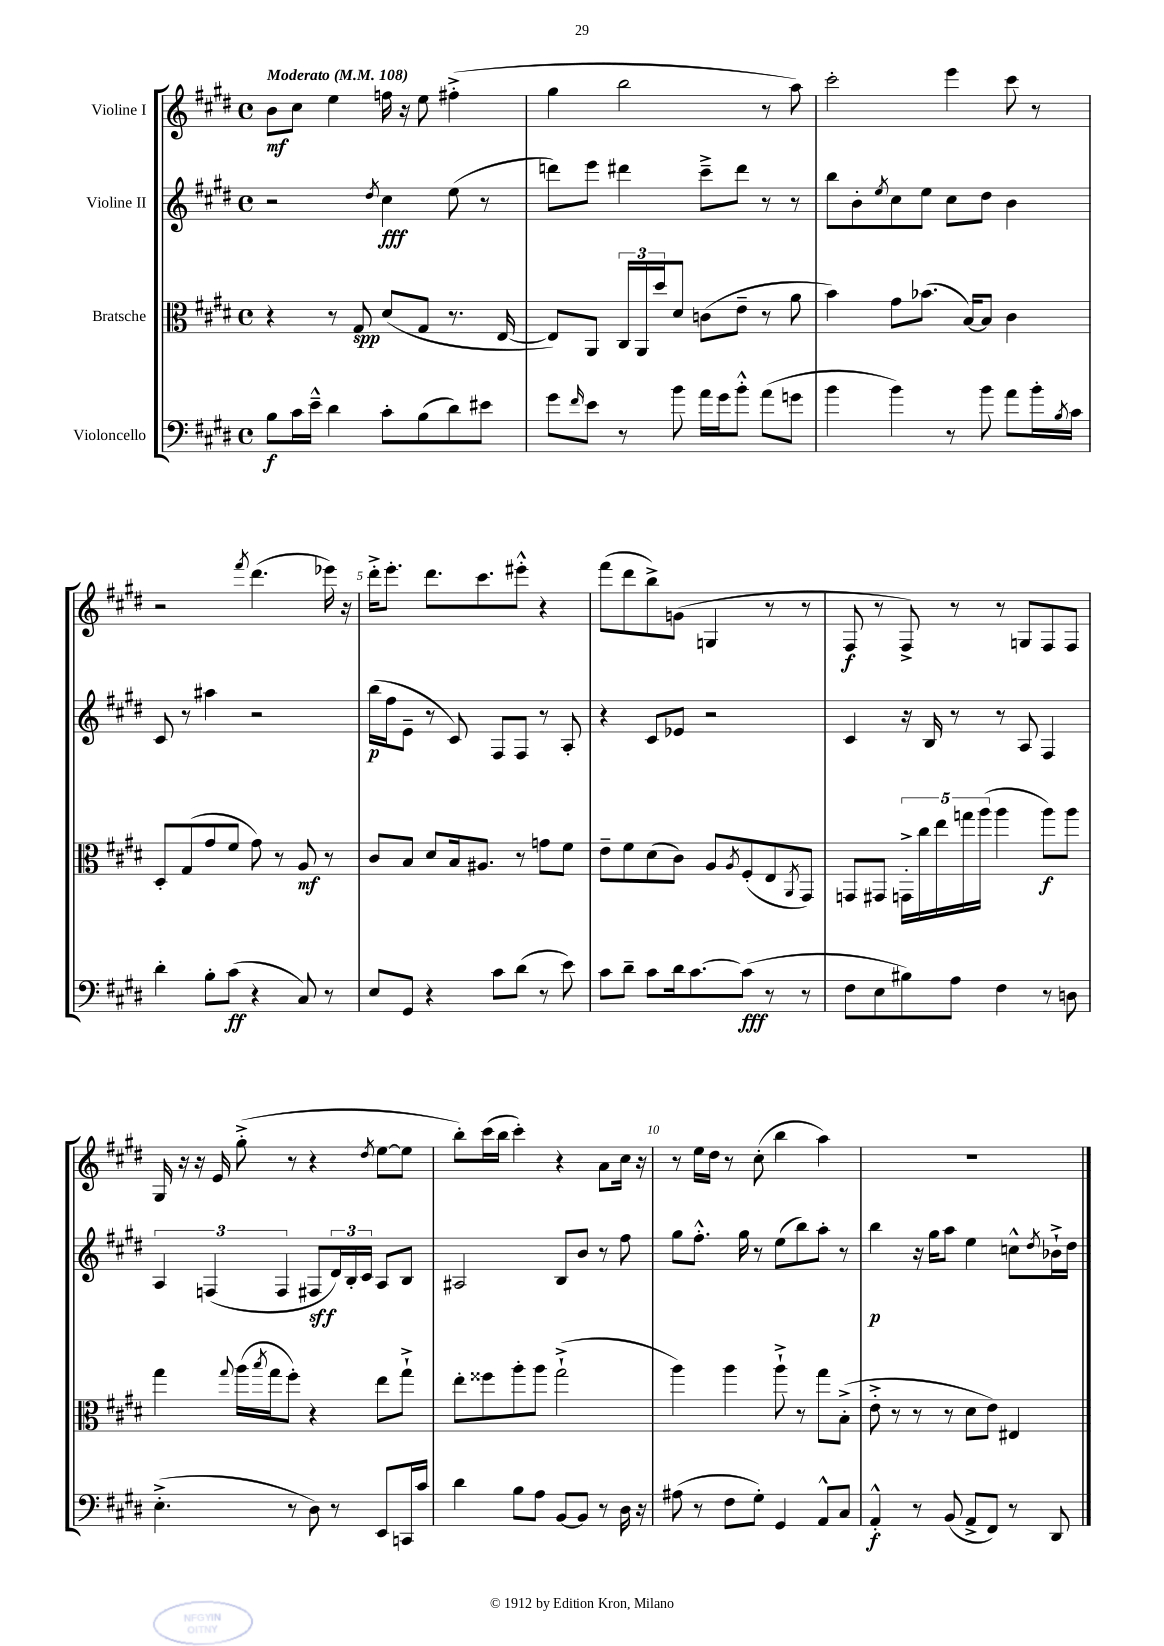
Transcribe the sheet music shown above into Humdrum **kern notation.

**kern	**kern	**kern	**kern
*staff4	*staff3	*staff2	*staff1
*clefF4	*clefC3	*clefG2	*clefG2
*k[f#c#g#d#]	*k[f#c#g#d#]	*k[f#c#g#d#]	*k[f#c#g#d#]
*M4/4	*M4/4	*M4/4	*M4/4
*met(c)	*met(c)	*met(c)	*met(c)
*MM108	*MM108	*MM108	*MM108
8B	4r	2r	8b
16c#	.	.	8cc#
16e~^^	.	.	.
4d#	8r	.	4ee
.	8G#	.	.
.	.	8qdd#	.
8c#'	(8d#	4cc#	16ff
.	.	.	16r
(8B	8G#	.	8ee
8d#)	8.r	(8ee	(4ff#'^
8e#	.	8r	.
.	[16E	.	.
=	=	=	=
8g#	8E])	8ddd)	4gg#
16qqf#	.	.	.
8e	8AA	8eee	.
8r	24C#	4ddd#	2bb
.	24AA	.	.
.	24dd#	.	.
8b	8d#	.	.
16a	(8c	8ccc#~^	.
16g#	.	.	.
8b'^^	8e~	8ddd#	.
(8a	8r	8r	8r
8g	8a	8r	8aa)
=	=	=	=
4b	4b)	8bb	2ccc#'
.	.	8b'	.
.	.	8qee	.
4b)	8g#	8cc#	.
.	(8.b-	8ee	.
8r	.	8cc#	4eee
.	[16B)	.	.
8b	8B]	8dd#	.
8a	4c#	4b	8ccc#
16b'	.	.	8r
8qB	.	.	.
16c#	.	.	.
=	=	=	=
4d#'	8D#'	8c#	2r
.	(8G#	8r	.
8B'	8g#	4aa#	.
(8c#	8f#	.	.
.	.	.	8qfff#
4r	8g#)	2r	(4.ddd#
.	8r	.	.
8C#)	8A	.	.
8r	8r	.	16eee-)
.	.	.	16r
=	=	=	=
8E	8c#	(16bb	16ddd#'^
.	.	16ff#	8.eee'
8GG#	8B	8e~	.
4r	8d#	8r	8.ddd#
.	16B	8c#)	.
.	8.A#	.	8.ccc#
8c#	.	8F#	.
(8d#	8r	8F#	8eee#'^^
8r	8g	8r	4r
8e)	8f#	8A'	.
=	=	=	=
8c#	8e~	4r	(8fff#
8d#~	8f#	.	8ddd#
8c#	(8d#	8c#	8bb^)
16d#	8c#)	8e-	(8g
[8.c#	.	.	.
.	8A	2r	4G
.	8qA	.	.
(8c#]	(8F#'	.	.
8r	8E	.	8r
.	8qAA	.	.
8r	8GG#)	.	8r
=	=	=	=
8F#	8GG	4c#	8F#
8E	8GG#	.	8r
8B#)	20GG'^	16r	8F#^)
.	20cc#	.	.
.	.	16B	.
.	20ee	.	.
8A	.	8r	8r
.	20gg	.	.
.	(20aa	.	.
4F#	4aa	8r	8r
.	.	8A	8G
8r	8aa)	4F#	8F#
8D	8aa	.	8F#
=	=	=	=
(4.E'^	4gg#	6A	16G#
.	.	.	16r
.	.	.	16r
.	.	(6F	.
.	.	.	16e
.	8qqgg#	.	.
.	(16aa	.	(8gg#'^
.	8qbb	.	.
.	16gg#	.	.
.	.	6F	.
8r	8ff#')	.	8r
8D#)	4r	8F#	4r
8r	.	24d#)	.
.	.	24B'	.
.	.	24c#	.
.	.	.	8qdd#
8EE	8ee	8A	[8ee
16CC	8gg#`^	8B	8ee]
16c#	.	.	.
=	=	=	=
4d#	8ee'	2A#	8bb')
.	8ff##	.	(16ccc#
.	.	.	16bb
8B	8aa'	.	4ccc#')
8A	8aa	.	.
[8BB	(2gg#`^	8B	4r
8BB]	.	8b	.
8r	.	8r	8a
16D#	.	8ff#	16cc#
16r	.	.	16r
=	=	=	=
(8A#	4aa)	8gg#	8r
8r	.	8.ff#'^^	16ee
.	.	.	16dd#
8F#	4aa	.	8r
.	.	16gg#	.
8G#')	.	8r	(8cc#'
4GG#	8aa`^	(8ee	4bb
.	8r	8bb)	.
8AA^^	8gg#	8aa'	4aa)
8C#	(8B'^	8r	.
=	=	=	=
4AA'^^	8e'^	4bb	1r
.	8r	.	.
8r	8r	16r	.
.	.	16gg#	.
(8BB	8r	8aa	.
8AA^	8d#	4ee	.
8FF#)	8e)	.	.
8r	4E#	8cc^^	.
.	.	8qdd#	.
8DD#	.	16b-`^	.
.	.	16dd#	.
==	==	==	==
*-	*-	*-	*-
